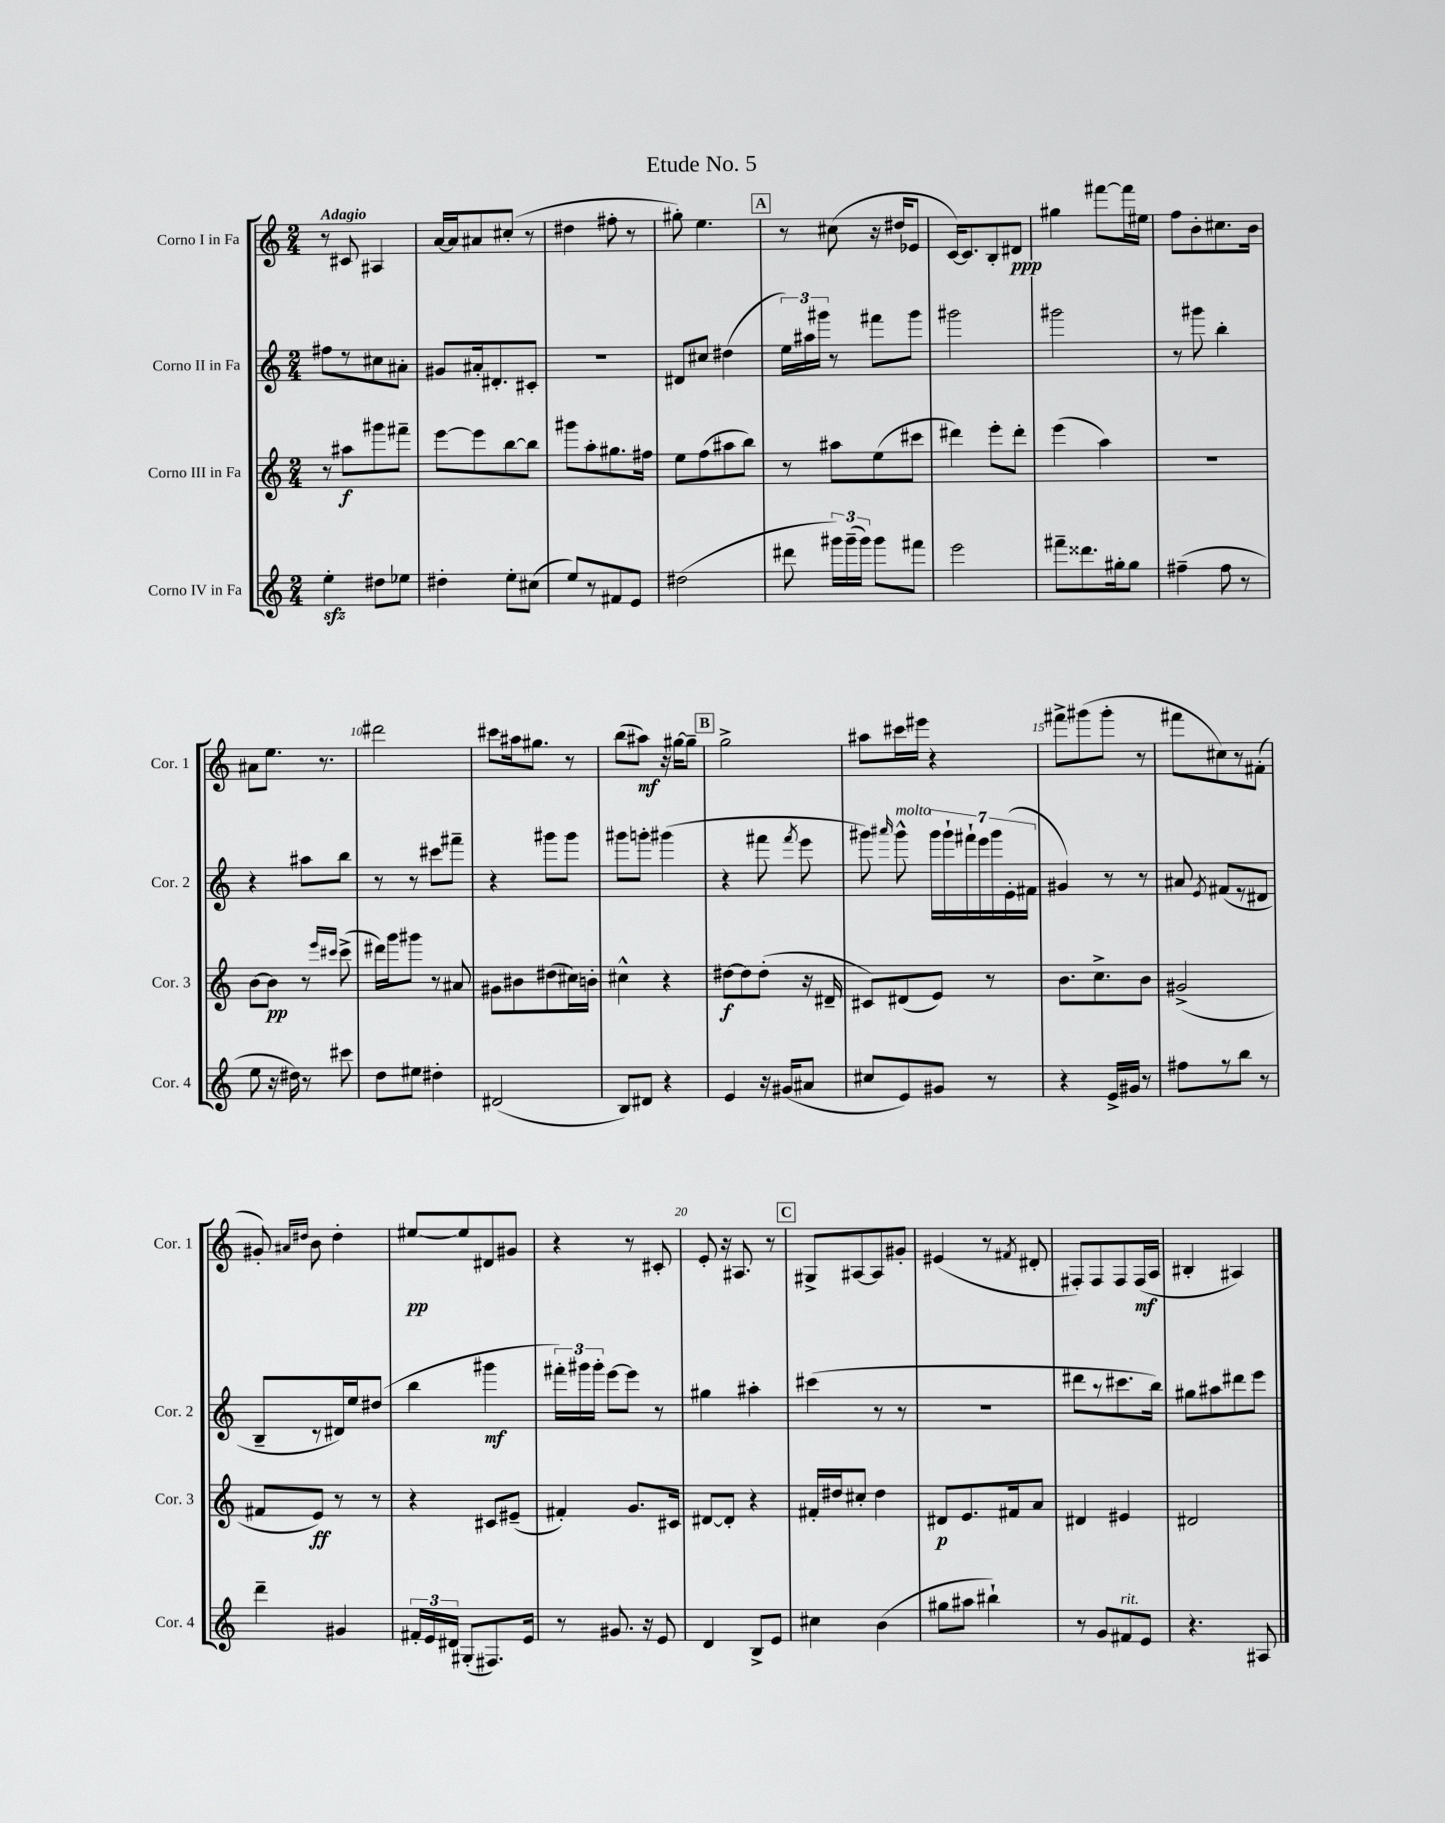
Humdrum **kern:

**kern	**kern	**dynam	**kern	**dynam	**kern	**dynam
*part4	*part3	*part3	*part2	*part2	*part1	*part1
*staff4	*staff3	*staff3	*staff2	*staff2	*staff1	*staff1
*I"Corno IV in Fa	*I"Corno III in Fa	*	*I"Corno II in Fa	*	*I"Corno I in Fa	*
*I'Cor. 4	*I'Cor. 3	*	*I'Cor. 2	*	*I'Cor. 1	*
*clefG2	*clefG2	*	*clefG2	*	*clefG2	*
*k[]	*k[]	*	*k[]	*	*k[]	*
*M2/4	*M2/4	*	*M2/4	*	*M2/4	*
=1	=1	=1	=1	=1	=1	=1
!	!	!	!	!	!LO:TX:a:B:t=Adagio	!
4eezz'\	8r	.	8ff#X\L	.	8r	.
.	8aa#X\L	f	8r	.	8c#X/	.
8dd#X\L	8ggg#X\	.	8cc#X\	.	4A#X/	.
8ee-X\J	8fff#X~\J	.	8a#X'\J	.	.	.
=2	=2	=2	=2	=2	=2	=2
4dd#X'\	[8eee\L	.	8g#X/L	.	[16a/LL	.
.	.	.	.	.	16a/J]	.
.	8eee\]	.	16a#X'/k	.	8a#X/	.
.	.	.	8.d#X'/	.	.	.
8ee'\L	[8bb\	.	.	.	(8cc#X'/J	.
(8cc#X\J	8bb\J]	.	8c#X'/J	.	8r	.
=3	=3	=3	=3	=3	=3	=3
8ee/L)	8ggg#X\L	.	2r	.	4dd#X\	.
8r	8aa'\	.	.	.	.	.
8f#X/	8.gg#X\	.	.	.	8ff#X'\	.
8e/J	.	.	.	.	8r	.
.	16ff#X\Jk	.	.	.	.	.
=4	=4	=4	=4	=4	=4	=4
(2dd#X\	8ee\L	.	8d#X/L	.	8gg#X'\)	.
.	(8ff\	.	8cc#X/J	.	4.ee\	.
.	8aa#X\	.	(4dd#X\	.	.	.
.	8bb\J)	.	.	.	.	.
!!LO:REH:place=s1:t=A
=5	=5	=5	=5	=5	=5	=5
8ddd#X\	8r	.	24ee\LL)	.	8r	.
.	.	.	24aa#X\	.	.	.
.	.	.	24ggg#X\JJ	.	.	.
24ggg#X\LL)	8aa#X\L	.	8r	.	(8cc#X\	.
(24ggg#~\	.	.	.	.	.	.
24ggg#\JJ)	.	.	.	.	.	.
8ggg#\L	(8ee\	.	8fff#X\L	.	16r	.
.	.	.	.	.	16dd#X/KL	.
8fff#X\J	8ccc#X\J	.	8ggg#\J	.	8e-X/J	.
=6	=6	=6	=6	=6	=6	=6
2eee\	4ddd#X\)	.	2ggg#X\	.	[16c/KL)	.
.	.	.	.	.	8.c/]	.
.	8eee'\L	.	.	.	8B'/	.
.	8ddd#'\J	.	.	.	8d#X/J	ppp
=7	=7	=7	=7	=7	=7	=7
8fff#X~\L	(4eee\	.	2ggg#X\	.	4gg#X\	.
8.ddd##X\	.	.	.	.	.	.
.	4aa\)	.	.	.	[8fff#X\L	.
16gg#X'\k	.	.	.	.	.	.
8gg#\J	.	.	.	.	16fff#\L]	.
.	.	.	.	.	16ee#X\JJ	.
=8	=8	=8	=8	=8	=8	=8
(4ff#X~\	2r	.	8r	.	8ff\L	.
.	.	.	8ggg#X\	.	8b'\	.
8ff#\	.	.	4bb'\	.	8.cc#X\	.
8r	.	.	.	.	.	.
.	.	.	.	.	16b\Jk	.
!!LO:LB:g=z
=9	=9	=9	=9	=9	=9	=9
8ee\	[8b\L	.	4r	.	8a#X\L	.
16r	8b\J]	pp	.	.	8.ee\J	.
16dd#X\)	.	.	.	.	.	.
8r	8r	.	8aa#X\L	.	.	.
.	.	.	.	.	8.r	.
.	16qqeee/LL	.	.	.	.	.
.	16qqccc#X/JJ	.	.	.	.	.
8ccc#X\	(8ccc#^\	.	8bb\J	.	.	.
=10	=10	=10	=10	=10	=10	=10
8dd\L	16ddd#X\LL)	.	8r	.	2ddd#X\	.
.	16ggg\J	.	.	.	.	.
8ee#X\J	8ggg#X\J	.	8r	.	.	.
4dd#X'\	8r	.	8ccc#X\L	.	.	.
.	8a#X/	.	8fff#X~\J	.	.	.
=11	=11	=11	=11	=11	=11	=11
(2d#X/	8g#X\L	.	4r	.	8ccc#X\L	.
.	8b#X\	.	.	.	16aa#X\k	.
.	.	.	.	.	8.gg#X\J	.
.	(8dd#X\	.	8ggg#X\L	.	.	.
.	16cc#X\L)	.	8ggg#\J	.	8r	.
.	16bn'\JJ	.	.	.	.	.
=12	=12	=12	=12	=12	=12	=12
8B/L)	4cc#X^^\	.	8ggg#X\L	.	(8bb\L	.
8d#X/J	.	.	8gggn'\J	.	8aa#X\J)	mf
4r	4r	.	(4ggg#X\	.	16r	.
.	.	.	.	.	[16gg#X\KL	.
.	.	.	.	.	8gg#~\J]	.
!!LO:REH:place=s1:t=B
=13	=13	=13	=13	=13	=13	=13
4e/	[8dd#X\L	f	4r	.	2gg^\	.
.	8dd#\]	.	.	.	.	.
16r	(8dd#'\J	.	8fff#X\	.	.	.
(16g#X/KL	.	.	.	.	.	.
.	.	.	8qfff#/	.	.	.
8a#X/J	16r	.	8eee\	.	.	.
.	16d#X~/	.	.	.	.	.
=14	=14	=14	=14	=14	=14	=14
8cc#X/L	8c#X/L)	.	8ggg#X\)	.	8aa#X\L	.
.	.	.	16qqaaa#X/	.	.	.
!	!	!	!LO:TX:a:i:t=molto	!	!	!
8e/)	(8d#X/	.	8ggg#^^\	.	16ccc#X\L	.
.	.	.	.	.	16eee#X\JJ	.
8g#X/J	8e/J)	.	28ggg#\LL	.	4r	.
.	.	.	28ggg#`\	.	.	.
.	.	.	28fff#X`\	.	.	.
.	.	.	28eee\	.	.	.
8r	8r	.	.	.	.	.
.	.	.	28ggg#\	.	.	.
.	.	.	(28e'\	.	.	.
.	.	.	28f#X\JJ	.	.	.
=15	=15	=15	=15	=15	=15	=15
4r	8.b\L	.	4g#X/)	.	8fff#X^\L	.
.	.	.	.	.	(8ggg#X\	.
.	8.cc^\	.	.	.	.	.
16e^/LL	.	.	8r	.	8ggg#'\J	.
16g#X/JJ	.	.	.	.	.	.
8r	8b\J	.	8r	.	8r	.
=16	=16	=16	=16	=16	=16	=16
8ff#X\L	(2g#X^/	.	8a#X/	.	8fff#X\L	.
.	.	.	8qe/	.	.	.
8r	.	.	(8f#X/L	.	8cc#X\)	.
8bb\J	.	.	8r	.	8r	.
8r	.	.	8d#X/J	.	(8f#X'\J	.
!!LO:LB:g=z
=17	=17	=17	=17	=17	=17	=17
4ddd~\	8f#X/L	.	8B~/L	.	8g#X'/)	.
.	.	.	.	.	16qqa#X/LL	.
.	.	.	.	.	16qqdd#X/JJ	.
.	8e/J)	ff	8r	.	8b\	.
4g#X/	8r	.	16d#X/L)	.	4dd#'\	.
.	.	.	16ee/J	.	.	.
.	8r	.	(8dd#X/J	.	.	.
=18	=18	=18	=18	=18	=18	=18
24f#X'/LL	4r	.	4bb\	.	[8ee#X/L	pp
24e/	.	.	.	.	.	.
24d#X/JJ	.	.	.	.	.	.
(8G#X'/L	.	.	.	.	8ee#/]	.
8.F#X/)	8c#X/L	.	4ggg#X\	mf	8d#X/	.
.	(8e#X~/J	.	.	.	8g#X/J	.
16e/Jk	.	.	.	.	.	.
=19	=19	=19	=19	=19	=19	=19
8r	4f#X'/)	.	24fff#X'\LL)	.	4r	.
.	.	.	24ggg#X\	.	.	.
.	.	.	24ggg#'\JJ	.	.	.
8.g#X/	.	.	[8eee\L	.	.	.
.	8.g/L	.	8eee\J]	.	8r	.
16r	.	.	.	.	.	.
8e/	.	.	8r	.	8c#X'/	.
.	16c#X/Jk	.	.	.	.	.
=20	=20	=20	=20	=20	=20	=20
4d/	[8d#X/L	.	4gg#X\	.	8e'/	.
.	8d#'/J]	.	.	.	16r	.
.	.	.	.	.	8.A#X/	.
8B^/L	4r	.	4aa#X'\	.	.	.
8e/J	.	.	.	.	8r	.
!!LO:REH:place=s1:t=C
=21	=21	=21	=21	=21	=21	=21
4cc#X\	16f#X'/LL	.	(4ccc#X\	.	8G#X^/L	.
.	16dd#X/J	.	.	.	.	.
.	8cc#X'/J	.	.	.	[8A#X/	.
(4b\	4dd#\	.	8r	.	8A#/]	.
.	.	.	8r	.	8g#X'/J	.
=22	=22	=22	=22	=22	=22	=22
8gg#X\L	8d#X/L	p	2r	.	(4e#X/	.
8aa#X\J	8.e/	.	.	.	.	.
4bb#X`\)	.	.	.	.	8r	.
.	16f#X/k	.	.	.	.	.
.	.	.	.	.	8qf#X/	.
.	8a/J	.	.	.	8d#X'/	.
=23	=23	=23	=23	=23	=23	=23
8r	4d#X/	.	8ddd#X\L	.	8F#X'/L)	.
8g/L	.	.	8r	.	8F#/	.
!LO:TX:a:i:t=rit.	!	!	!	!	!	!
8f#X/	4e#X/	.	8.ccc#X\	.	8F#/	.
8e/J	.	.	.	.	(16F#/L	mf
.	.	.	16bb\Jk)	.	16A/JJ	.
=24	=24	=24	=24	=24	=24	=24
4.r	2d#X/	.	8gg#X\L	.	4B#X'/	.
.	.	.	8aa#X\	.	.	.
.	.	.	8ddd#X\	.	4A#X/)	.
8A#X/	.	.	8eee\J	.	.	.
==	==	==	==	==	==	==
*-	*-	*-	*-	*-	*-	*-
